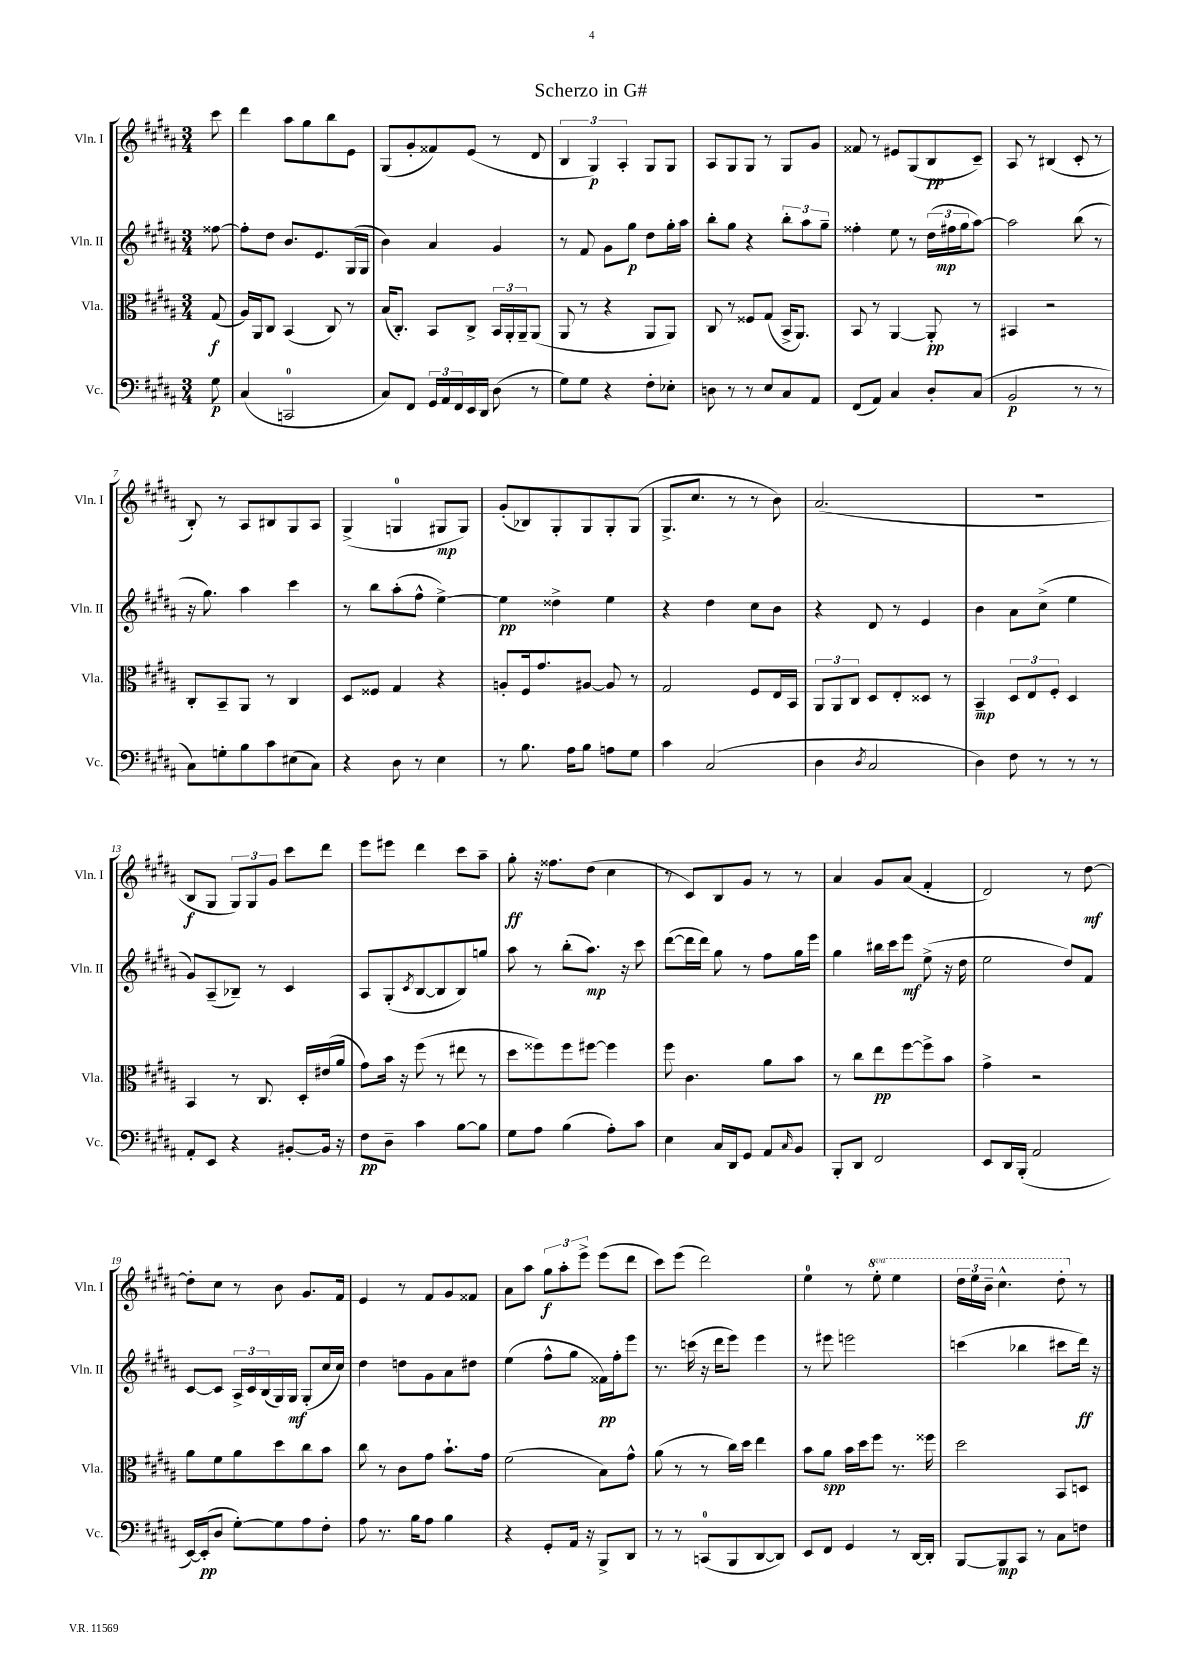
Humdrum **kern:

**kern	**kern	**kern	**kern
*staff4	*staff3	*staff2	*staff1
*clefF4	*clefC3	*clefG2	*clefG2
*k[f#c#g#d#a#]	*k[f#c#g#d#a#]	*k[f#c#g#d#a#]	*k[f#c#g#d#a#]
*M3/4	*M3/4	*M3/4	*M3/4
8G#	(8G#	[8ff##	8ccc#
=	=	=	=
(4C#	16A#)	8ff##']	4ddd#
.	16AA#	.	.
.	8C#	8dd#	.
2CC	(4BB	8.b	8aa#
.	.	.	8gg#
.	.	8.e	.
.	8C#)	.	8bb
.	8r	(16G#	8e
.	.	16G#	.
=	=	=	=
8C#)	(16B	4b)	(8G#
.	8.C#')	.	.
8FF#	.	.	8g#'
24GG#	8BB	4a#	8f##)
24AA#	.	.	.
24FF#	.	.	.
16EE	8C#^	.	(8e
16DD#	.	.	.
(8D#	24BB	4g#	8r
.	24AA#'	.	.
.	24AA#~	.	.
8r	(8AA#	.	8d#
=	=	=	=
8G#)	8AA#	8r	6B
8G#	8r	8f#	.
.	.	.	6G#)
4r	4r	8g#	.
.	.	.	6A#'
.	.	8gg#	.
8F#'	8AA#	8dd#	8G#
8E-'	8AA#)	16gg#'	8G#
.	.	16aa#	.
=	=	=	=
8D	8C#	8bb'	8A#
8r	8r	8gg#	8G#
8r	8F##	4r	8G#
8E	(8G#	.	8r
8C#	16BB^	12bb'	8G#
.	8.AA#)	.	.
.	.	12aa#	.
8AA#	.	.	8g#
.	.	12gg#~	.
=	=	=	=
(8FF#	8BB	4ff##'	8f##
8AA#)	8r	.	8r
4C#	[4AA#	8ee	8e#
.	.	8r	(8G#
8D#'	8AA#']	(24dd#	8B
.	.	24ff#	.
.	.	24gg#	.
(8C#	8r	[8aa#)	8c#~)
=	=	=	=
2BB	4BB#	2aa#]	8A#
.	.	.	8r
.	2r	.	(4B#
8r	.	(8bb	8c#'
8r	.	8r	8r
=	=	=	=
8C#)	8C#'	16r	8B')
.	.	8.gg#)	.
8G'	8BB~	.	8r
8B	8AA#	4aa#	8A#
8c#	8r	.	8B#
(8E#	4C#	4ccc#	8G#
8C#)	.	.	8A#
=	=	=	=
4r	8D#	8r	(4G#^
.	8F##	8bb	.
8D#	4G#	(8aa#'	4G
8r	.	8ff#^^	.
4E	4r	[4ee^)	8G#
.	.	.	8G#)
=	=	=	=
8r	8A'	4ee]	(8g#'
8.B	16F#	.	8B-)
.	8.g#	.	.
.	.	4dd##^	8G#'
16A#	.	.	.
8B	[8A#	.	8G#
8A	8A#]	4ee	8G#'
8G#	8r	.	(8G#
=	=	=	=
4c#	2G#	4r	8.G#^
.	.	.	8.cc#
(2C#	.	4dd#	.
.	.	.	8r
.	8F#	8cc#	8r
.	16E	8b	8b)
.	16BB	.	.
=	=	=	=
4D#	12AA#	4r	(2.a#
.	12AA#	.	.
.	12C#	.	.
8qD#	.	.	.
2C#	8D#	8d#	.
.	8E'	8r	.
.	8D##	4e	.
.	8r	.	.
=	=	=	=
4D#)	4BB~	4b	2.r
8F#	12D#	8a#	.
.	12E	.	.
8r	.	(8cc#^	.
.	12F#'	.	.
8r	4D#	4ee	.
8r	.	.	.
=	=	=	=
8AA#'	4BB	8g#)	8B
8EE	.	(8A#~	8G#
4r	8r	8B-~)	12G#)
.	.	.	12G#
.	8.C#	8r	.
.	.	.	12g#
[8BB#'	.	4c#	8ccc#
.	16D#'	.	.
16BB#]	(16e#	.	8ddd#
16r	16a#	.	.
=	=	=	=
8F#	8g#)	8A#	8eee
8D#~	16b	(8G#'	8eee#
.	16r	.	.
.	.	8qc#	.
4c#	(8ff#	[8B	4ddd#
.	8r	8B]	.
[8B	8ee#	8B)	8ccc#
8B]	8r	8gg	8aa#~
=	=	=	=
8G#	8dd#	8aa#	8gg#'
8A#	8ff##)	8r	16r
.	.	.	8.ff##
(4B	8ff##	(8bb'	.
.	[8ff#	8.aa#)	(8dd#
8A#')	4ff#]	.	4cc#
.	.	16r	.
8c#	.	8ccc#	.
=	=	=	=
4E	8ff#	([8ddd#	8r
.	4.c#	16ddd#]	8c#)
.	.	16ddd#)	.
16C#	.	8gg#	8B
16DD#	.	.	.
8GG#	.	8r	8g#
8AA#	8a#	8ff#	8r
16qqC#	.	.	.
8BB	8b	16gg#	8r
.	.	16eee	.
=	=	=	=
8BBB'	8r	4gg#	4a#
8DD#	8cc#	.	.
2FF#	8ee	16bb#	8g#
.	.	16ccc#	.
.	[8ff#	8eee	(8a#
.	8ff#^]	(8ee^	4f#'
.	8b	16r	.
.	.	16dd#	.
=	=	=	=
8EE	4g#^	2ee	2d#)
16DD#	.	.	.
(16BBB'	.	.	.
2AA#	2r	.	.
.	.	8dd#)	8r
.	.	8f#	[8dd#
=	=	=	=
[16EE)	8a#	[8c#	8dd#']
(16EE']	.	.	.
8D#	8f#	8c#]	8cc#
[8G#')	8a#	24A#^	8r
.	.	24c#	.
.	.	(24B	.
8G#]	8dd#	16G#)	8b
.	.	16G#	.
8A#	8cc#	(8G#'	8.g#
8F#'	8b	16cc#	.
.	.	16cc#)	16f#
=	=	=	=
8A#	8cc#	4dd#	4e
8.r	8r	.	.
.	8c#	8dd	8r
16B	.	.	.
8A#	8g#	8g#	8f#
4B	8.b`	8a#	8g#
.	.	8dd#	8f##
.	16g#	.	.
=	=	=	=
4r	(2f#	(4ee	8a#
.	.	.	8aa#
8GG#'	.	8ff#^^	12gg#
.	.	.	12aa#'
16AA#	.	8gg#	.
.	.	.	12eee^
16r	.	.	.
8BBB^	8B)	16f##)	(8eee
.	.	16ff#'	.
8DD#	8g#^^	8eee	8ddd#
=	=	=	=
8r	(8a#	8.r	8ccc#)
8r	8r	.	(8eee
.	.	(16ccc	.
(8CC	8r	16r	2ddd#)
.	.	16ddd#	.
8BBB	16cc#)	8eee)	.
.	16dd#	.	.
[8DD#	4ee	4eee	.
8DD#])	.	.	.
=	=	=	=
8EE	8b	8r	4ee
8FF#	8a#	8eee#	.
4GG#	16b	2eee	8r
.	16dd#	.	.
.	8ff#	.	8eee'
8r	8.r	.	4eee
[16DD#	.	.	.
16DD#']	16ff##	.	.
=	=	=	=
[8BBB	2dd#	(4ccc	24ddd#
.	.	.	24eee
.	.	.	24bb~
8BBB]	.	.	4.ccc#^^
8CC#	.	4bb-	.
8r	.	.	.
8C#	8BB	8ccc#	8ddd#'
8F	8D	16ddd#)	8r
.	.	16r	.
==	==	==	==
*-	*-	*-	*-
